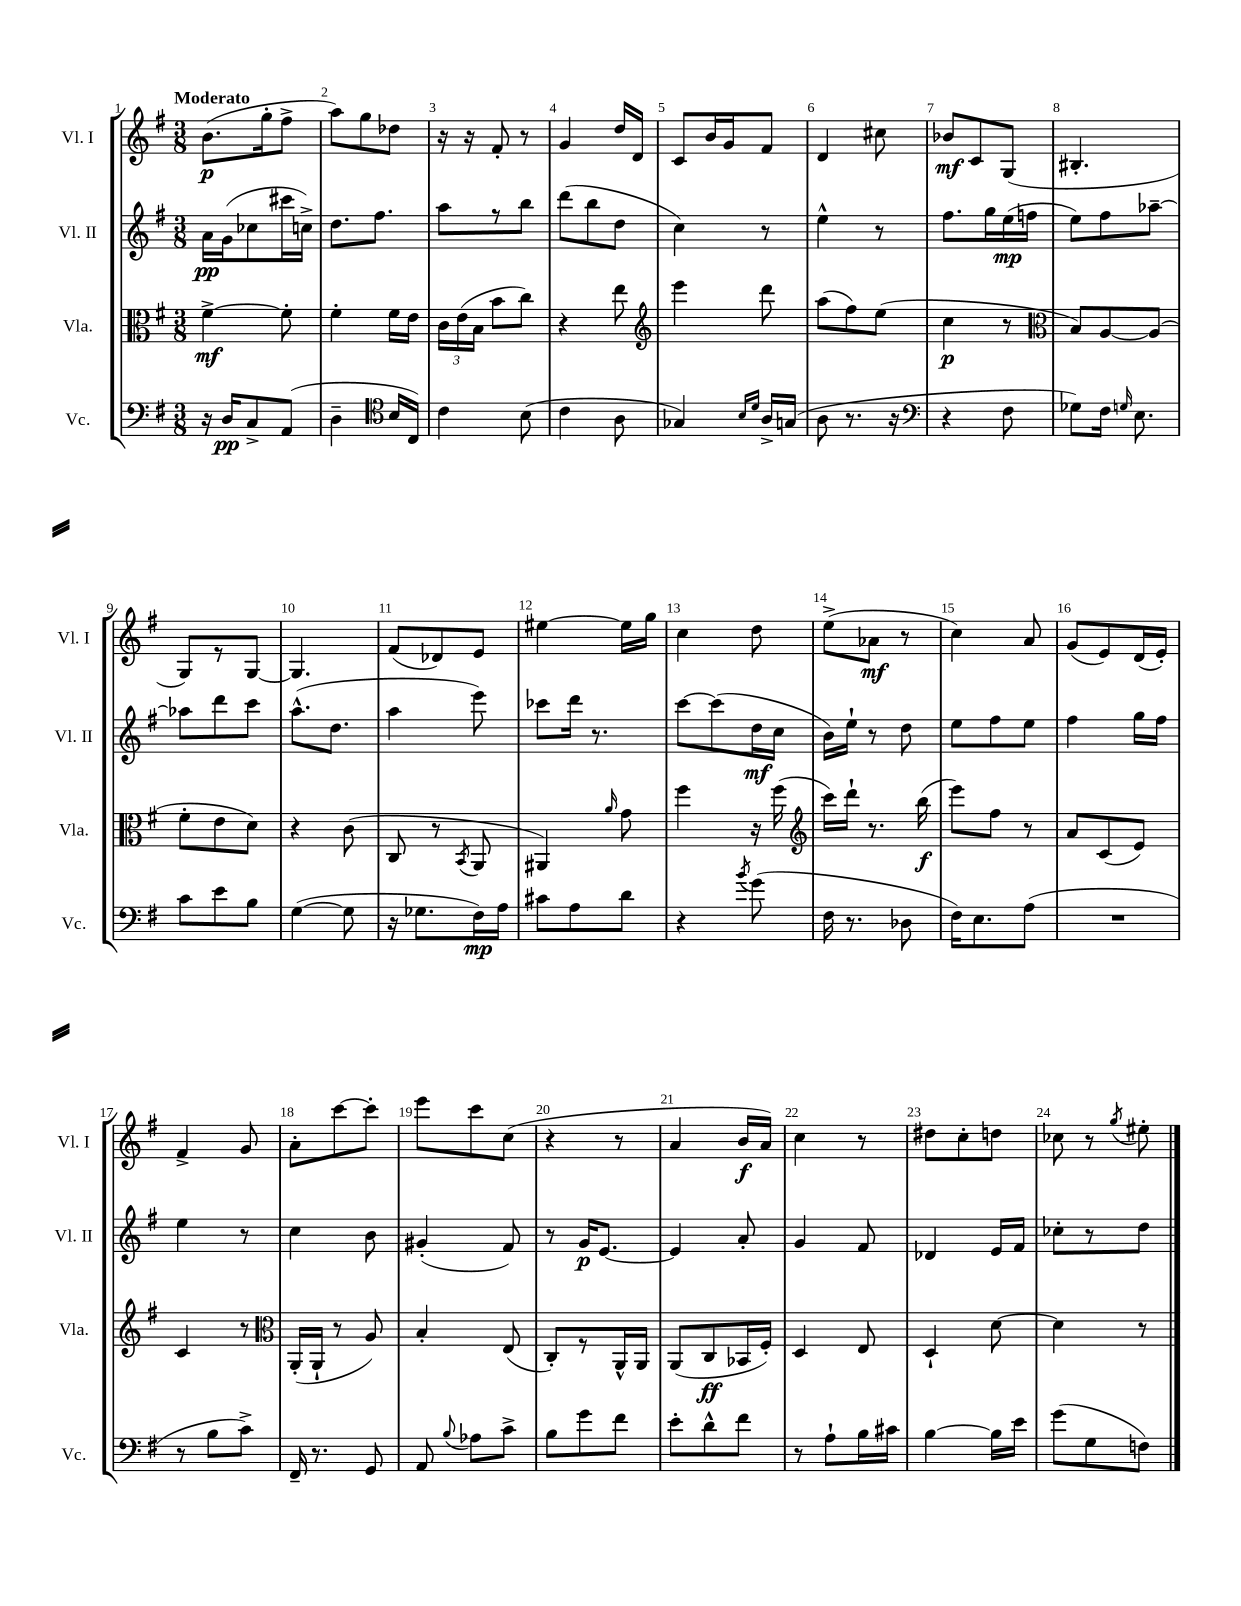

**kern	**kern	**kern	**kern
*staff4	*staff3	*staff2	*staff1
*clefF4	*clefC3	*clefG2	*clefG2
*k[f#]	*k[f#]	*k[f#]	*k[f#]
*M3/8	*M3/8	*M3/8	*M3/8
16r	[4f#^	16a	(8.b
16D	.	(16g	.
8C^	.	8cc-	.
.	.	.	16gg'
(8AA	8f#']	16ccc#	8ff#^
.	.	16cc^)	.
=	=	=	=
4D~	4f#'	8.dd	8aa)
.	.	.	8gg
.	.	8.ff#	.
*clefC4	*	*	*
16B	16f#	.	8dd-
16C)	16e	.	.
=	=	=	=
4c	24c	8aa	16r
.	(24e	.	.
.	.	.	16r
.	24B	.	.
.	8b	8r	8f#'
(8B	8cc)	8bb	8r
=	=	=	=
4c	4r	(8ddd	4g
.	.	8bb	.
8A	8ee	8dd	16dd
.	.	.	16d
=	=	=	=
*	*clefG2	*	*
4G-)	4eee	4cc)	8c
.	.	.	16b
.	.	.	16g
16qqB	.	.	.
16qqd	.	.	.
16A^	8ddd	8r	8f#
(16G	.	.	.
=	=	=	=
8A	(8aa	4ee^^	4d
8.r	8ff#)	.	.
.	(8ee	8r	8cc#
16r	.	.	.
=	=	=	=
*clefF4	*	*	*
4r	4cc	8.ff#	8b-
.	.	.	8c
.	.	16gg	.
8F#	8r	(16ee	(8G
.	.	16ff	.
=	=	=	=
*	*clefC3	*	*
8G-)	8B)	8ee)	4.B#'
16F#	[8A	8ff#	.
16qqG	.	.	.
8.E	.	.	.
.	(8A]	[8aa-~	.
=	=	=	=
8c	8f#'	8aa-]	8G)
8e	8e	8ddd	8r
8B	8d)	8ccc	[8G
=	=	=	=
([4G	4r	(8.aa^^	4.G]
.	.	8.dd	.
8G]	(8c	.	.
=	=	=	=
16r	8C	4aa	(8f#
8.G-	.	.	.
.	8r	.	8d-)
.	8qBB	.	.
16F#)	8AA	8eee)	8e
16A	.	.	.
=	=	=	=
8c#	4AA#)	8ccc-	[4ee#
8A	.	16ddd	.
.	.	8.r	.
.	16qqa	.	.
8d	8g	.	16ee#]
.	.	.	16gg
=	=	=	=
4r	4ff#	[8ccc	4cc
.	.	(8ccc]	.
8qb	.	.	.
(8g	16r	16dd	8dd
.	(16ff#	16cc	.
=	=	=	=
*	*clefG2	*	*
16F#	16ccc)	16b)	(8ee^
8.r	16ddd`	16ee`	.
.	8.r	8r	8a-
8D-	.	8dd	8r
.	(16bb	.	.
=	=	=	=
16F#)	8eee)	8ee	4cc)
8.E	.	.	.
.	8ff#	8ff#	.
(8A	8r	8ee	8a
=	=	=	=
4.r	8a	4ff#	(8g
.	(8c	.	8e)
.	8e)	16gg	(16d
.	.	16ff#	16e')
=	=	=	=
8r	4c	4ee	4f#^
8B	.	.	.
8c^)	8r	8r	8g
=	=	=	=
*	*clefC3	*	*
16FF#~	(16AA'	4cc	8a'
8.r	16AA`	.	.
.	8r	.	[8ccc
8GG	8A)	8b	8ccc']
=	=	=	=
8AA	4B'	(4g#'	8eee
8qqB	.	.	.
8A-	.	.	8ccc
8c^	(8E	8f#)	(8cc
=	=	=	=
8B	8C')	8r	4r
8g	8r	16g	.
.	.	[8.e	.
8f#	16AA^^	.	8r
.	16AA	.	.
=	=	=	=
8e'	(8AA	4e]	4a
8d^^	8C	.	.
8f#	16BB-	8a'	16b
.	16F#')	.	16a)
=	=	=	=
8r	4D	4g	4cc
8A`	.	.	.
16B	8E	8f#	8r
16c#	.	.	.
=	=	=	=
[4B	4D`	4d-	8dd#
.	.	.	8cc'
16B]	[8d	16e	8dd
16e	.	16f#	.
=	=	=	=
(8g	4d]	8cc-'	8cc-
8G	.	8r	8r
.	.	.	8qgg
8F)	8r	8dd	8ee#'
==	==	==	==
*-	*-	*-	*-
